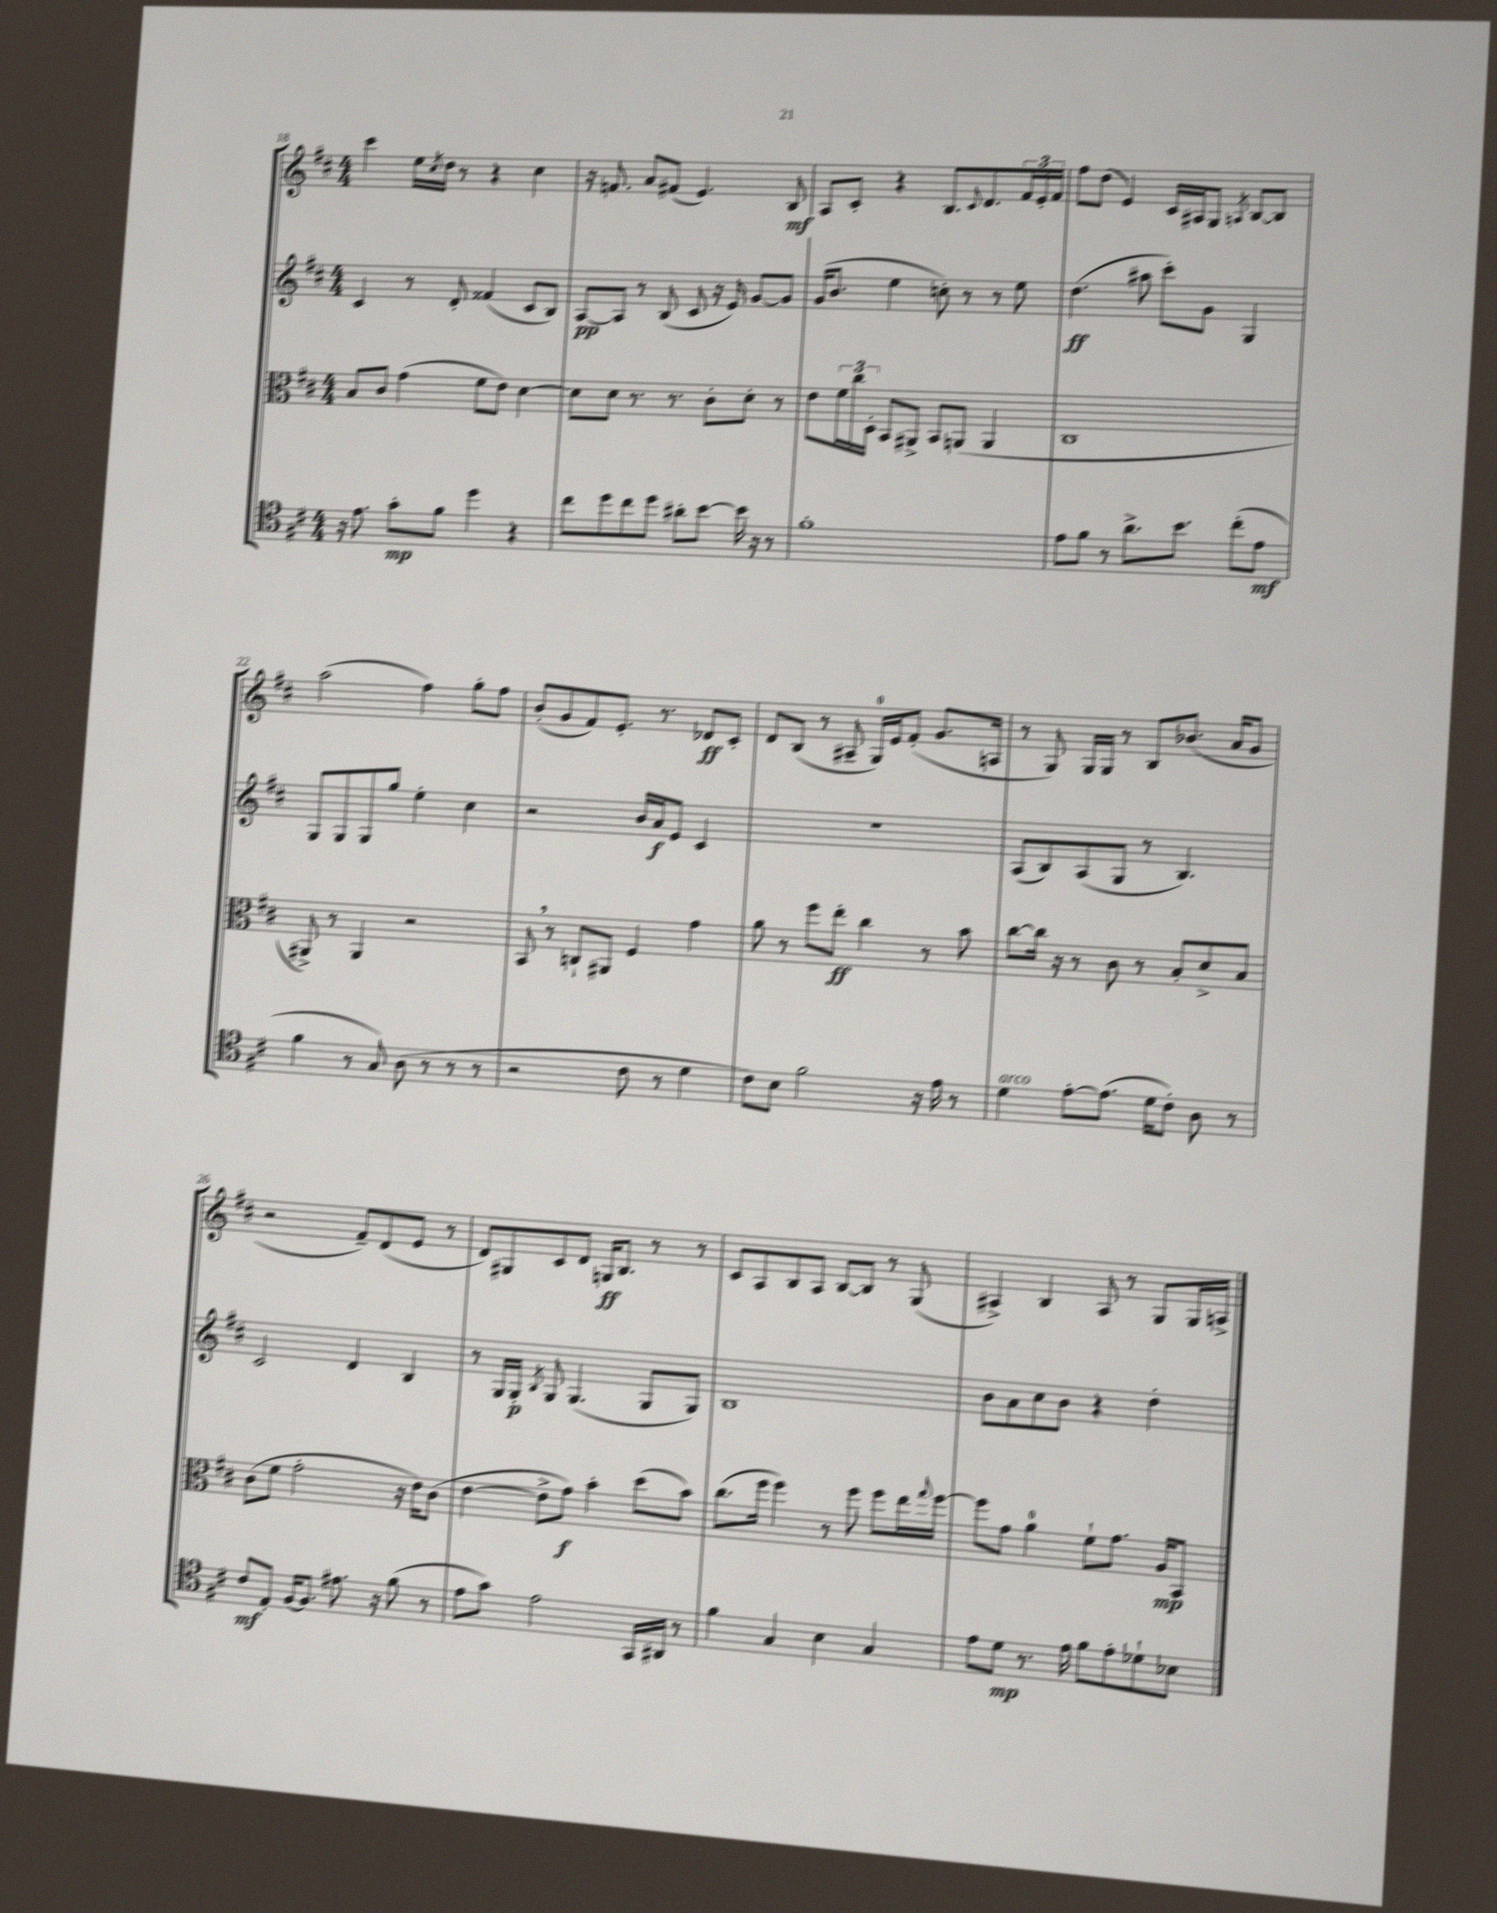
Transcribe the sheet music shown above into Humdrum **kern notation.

**kern	**kern	**kern	**kern
*staff4	*staff3	*staff2	*staff1
*clefC4	*clefC3	*clefG2	*clefG2
*k[f#c#]	*k[f#c#]	*k[f#c#]	*k[f#c#]
*M4/4	*M4/4	*M4/4	*M4/4
16r	8B	4c#	4ccc#
8.e	.	.	.
.	8c#	.	.
8g'	(4g	8r	16ee
.	.	.	8qcc#
.	.	.	16dd
8f#	.	8d'	8r
4dd	8f#	(4f##	4r
.	8e)	.	.
4r	[4d	8c#	4cc#
.	.	8B)	.
=	=	=	=
8cc#	8d]	[8A	16r
.	.	.	8.f
8dd	8d	8A]	.
8cc#	8.r	8r	8a
8dd	.	(8B	(8f#
.	8.r	.	.
8a#'	.	8c#	4.e)
[8b	8c#'	16r	.
.	.	16e)	.
16b]	8d'	[8g	.
16r	.	.	.
8r	8r	8g]	8B
=	=	=	=
1f#'	8e	(16g	8A
.	.	8.b	.
.	24f#	.	8c#'
.	24cc#	.	.
.	24D'	.	.
.	8BB	4ee	4r
.	8AA#^	.	.
.	8BB	8cc')	8.B
.	(8AA	8r	.
.	.	.	8qqc#
.	.	.	8.d
.	4AA	8r	.
.	.	8ee	24f#
.	.	.	24e'
.	.	.	24f#
=	=	=	=
8e	1C#	(4.dd	8ff#
8f#	.	.	(8dd
8r	.	.	4e)
8.a^	.	8aa#	.
.	.	8ccc#')	16c#
8.b	.	.	16A#
.	.	8g	8G
.	.	.	8qA
(8cc#'	.	4G	[8B
8e	.	.	8B]
=	=	=	=
4f#	8AA#^)	8G	(2aa
.	8r	8G	.
8r	4AA#	8G	.
8G)	.	8gg	.
(8A	2r	4ee'	4ff#)
8r	.	.	.
8r	.	4cc#	8gg'
8r	.	.	8ff#
=	=	=	=
2r	8BB	2r	(8b'
.	8r	.	8g
.	8C`	.	8f#)
.	8AA#	.	8.e'
8c#	4F#	16b	.
.	.	16a	8.r
8r	.	8e	.
4d	4g	4c#	8d-
.	.	.	8c#'
=	=	=	=
8c#)	8a	1r	8d
8B	8r	.	(8B
2f#	8ff#	.	8r
.	8ee'	.	8A#~
.	4cc#	.	16G)
.	.	.	16e
.	.	.	(8f#'
16r	8r	.	8.g
16e	.	.	.
8r	8b	.	.
.	.	.	16A
=	=	=	=
4d	[8cc#	(8A	8r
.	16cc#]	8B)	8G)
.	16r	.	.
[8e'	8r	(8A	16G
.	.	.	16G
(8.e]	8c#	8G	8r
.	8r	8r	8B
16d	.	.	.
8c#')	8B'	4.B)	(8.b-
8A	8d^	.	.
.	.	.	16a
8r	8B	.	8g
=	=	=	=
8c#	(8c#	2c#	2r
8E'	8f#	.	.
[16F#	2g'	.	.
8.F#]	.	.	.
8.e#	.	4d	8f#~)
.	.	.	(8d
16r	.	.	.
(8f#	16r	4B	8e
.	16e)	.	.
8r	(8c#	.	8r
=	=	=	=
8e	[4e	8r	8d)
8g)	.	16G	8G#
.	.	16G'	.
.	.	8qB	.
2e	8e^]	8G	8c#
.	8g)	(4.G	8d
.	4b'	.	16G
.	.	.	8.B
16GG	(8dd	8G	8r
16AA#	.	.	.
8r	8b)	8G)	8r
=	=	=	=
4f#	(8.cc#	1B	8c#
.	.	.	8A
.	16ff#	.	.
4G	4ff#)	.	8B
.	.	.	8A
4B	8r	.	[8B
.	8ff#	.	8B]
4G	8ff#	.	8r
.	16ee	.	(8G
.	8qqgg	.	.
.	[16ff#	.	.
=	=	=	=
8e	8ff#]	8b	4A#^)
8d	8g	8a	.
8.r	4a	8cc#	4B
.	.	8b	.
16e	.	.	.
8f#	8f#`	4r	8A#
8e'	8.g	.	8r
8d-`	.	4dd'	8G
.	16A	.	.
8B-	8BB	.	16G
.	.	.	16A^
==	==	==	==
*-	*-	*-	*-
